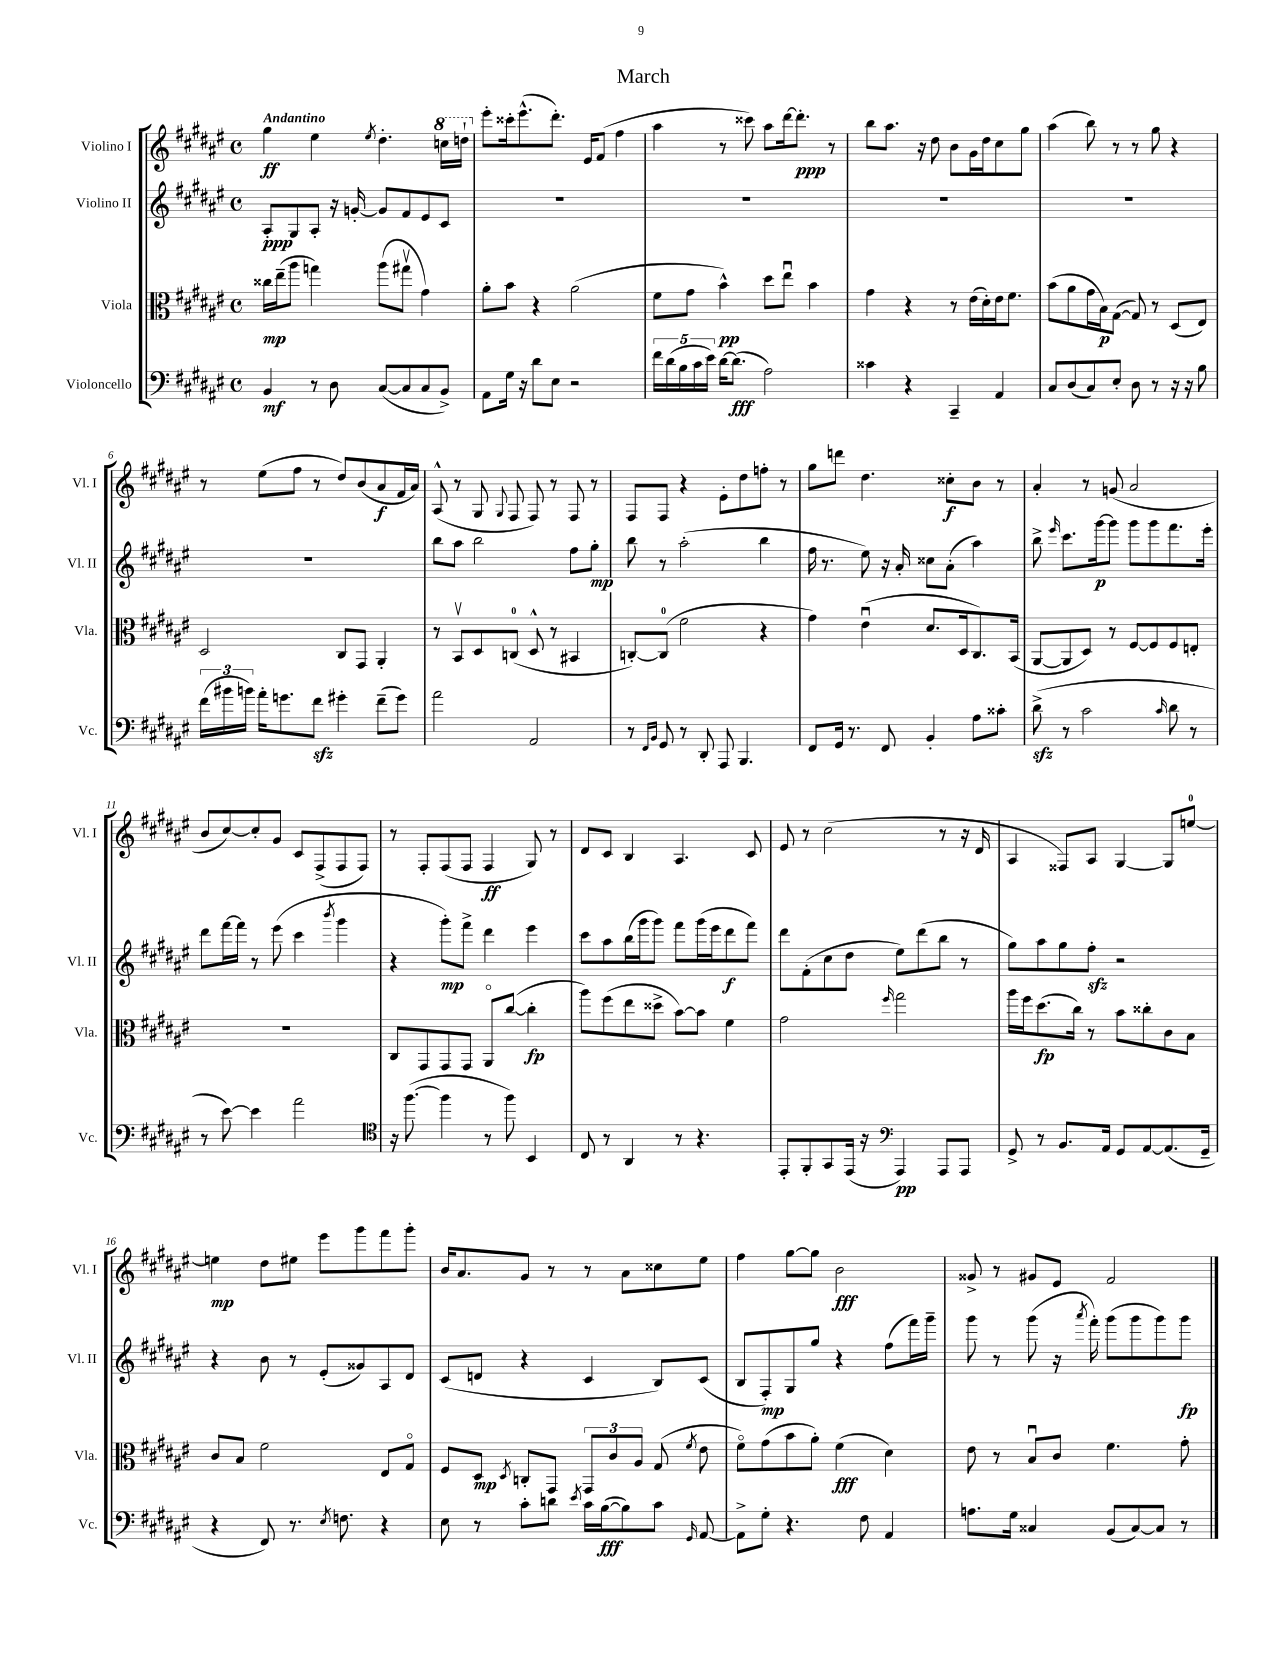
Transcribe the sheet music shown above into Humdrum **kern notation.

**kern	**kern	**kern	**kern
*staff4	*staff3	*staff2	*staff1
*clefF4	*clefC3	*clefG2	*clefG2
*k[f#c#g#d#a#e#]	*k[f#c#g#d#a#e#]	*k[f#c#g#d#a#e#]	*k[f#c#g#d#a#e#]
*M4/4	*M4/4	*M4/4	*M4/4
*met(c)	*met(c)	*met(c)	*met(c)
4BB	16cc##	8A#'	4gg#
.	(16ee#~	.	.
.	8aa#	8G#	.
8r	4gg)	8A#'	4ee#
8D#	.	16r	.
.	.	[16g'	.
.	.	.	8qee#
([8C#	(8aa#	8g]	4.dd#'
8C#]	8gg#v	8f#	.
8C#	4g#)	8e#	.
8BB^)	.	8c#	16ccc
.	.	.	16ddd`
=	=	=	=
8AA#	8a#'	1r	8eee#'
16G#	8b	.	16ccc##'
16r	.	.	(8.eee#^^
8d#	4r	.	.
8E#	.	.	8.ddd#')
2r	(2a#	.	.
.	.	.	16e#
.	.	.	(8f#
.	.	.	4ff#
=	=	=	=
20f#	8f#	1r	4aa#
(20d#	.	.	.
20B	.	.	.
.	8g#	.	.
20c#	.	.	.
20e#)	.	.	.
[16d#	4b^^)	.	8r
(8.d#]	.	.	.
.	.	.	8ccc##)
2A#)	8dd#	.	8aa#
.	8ee#u	.	[16ddd#
.	.	.	8.ddd#']
.	4b	.	.
.	.	.	8r
=	=	=	=
4c##	4g#	1r	8bb
.	.	.	8.aa#
4r	4r	.	.
.	.	.	16r
.	.	.	8dd#
4CC#~	8r	.	8b
.	(16e#	.	16g#
.	16d#')	.	16dd#
4AA#	16e#	.	8cc#
.	8.f#	.	.
.	.	.	8gg#
=	=	=	=
8C#	(8b	1r	(4aa#
(8D#	8a#	.	.
8C#)	16g#	.	8bb)
.	16B)	.	.
8E#'	([8G#	.	8r
8D#	8G#])	.	8r
8r	8r	.	8gg#
16r	(8D#	.	4r
16r	.	.	.
8B	8E#)	.	.
=	=	=	=
(24f#	2D#	1r	8r
24b#	.	.	.
24b)	.	.	.
16a#'	.	.	(8ee#
8.g	.	.	.
.	.	.	8ff#
8f#	.	.	8r
4g#'	8C#	.	8dd#)
.	8GG#	.	(8b
(8f#~	4AA#'	.	8a#
8g#)	.	.	16f#
.	.	.	16a#)
=	=	=	=
2a#	8r	8bb	(8A#^^
.	8BBv	8aa#	8r
.	8D#	2bb	8G#
.	.	.	8qqG#
.	(8C	.	8F#
2AA#	8D#^^	.	8F#)
.	8r	.	8r
.	4BB#	8ff#	8F#
.	.	8gg#'	8r
=	=	=	=
8r	[8C')	8bb	8F#
16qqFF#	.	.	.
16qqBB	.	.	.
8GG#	(8C]	8r	8F#
8r	2f#	(2aa#'	4r
8DD#'	.	.	.
8AAA#	.	.	8e#'
4.BBB	.	.	8dd#
.	4r	4bb	8ff'
.	.	.	8r
=	=	=	=
8FF#	4g#)	16ff#	8gg#
.	.	8.r	.
16GG#	.	.	8ddd
8.r	.	.	.
.	(4e#u	8ee#)	4.dd#
8FF#	.	16r	.
.	.	16a#'	.
4BB'	8.d#	8cc##	.
.	.	(8a#'	8cc##'
.	16D#	.	.
8A#	8.C#)	4aa#)	8b
8c##'	.	.	8r
.	(16BB	.	.
=	=	=	=
(8d#^	[8AA#	8bb^	4a#'
.	.	16qqeee#	.
8r	8AA#]	8.ccc#	.
2c#	8D#)	.	8r
.	.	[16ggg#	.
.	8r	8ggg#]	(8g
.	[8F#	8ggg#	2a#
.	8F#]	8ggg#	.
16qqc#	.	.	.
8d#	8F#	8.fff#	.
8r	8E'	.	.
.	.	16eee#'	.
=	=	=	=
8r	1r	8ddd#	8b
[8e#)	.	[16fff#	[8cc#)
.	.	16fff#]	.
4e#]	.	8r	8cc#']
.	.	(8eee#	8g#
2a#	.	4ccc#	8c#
.	.	.	(8F#^
.	.	8qbbb	.
.	.	4ggg#	8F#
.	.	.	8F#)
=	=	=	=
*clefC4	*	*	*
16r	8C#	4r	8r
([8.ff#	.	.	.
.	8GG#	.	8F#'
4ff#]	8GG#	8ggg#')	(8F#
.	8GG#	8fff#^	8F#
8r	8AA#o	4ddd#	4F#
8ff#)	([8cc#	.	.
4BB	4cc#']	4eee#	8G#)
.	.	.	8r
=	=	=	=
8C#	8aa#)	8ccc#	8d#
8r	(8ff#	8aa#	8c#
4AA#	8ee#	(16bb	4B
.	.	16ggg#	.
.	8dd##^	8ggg#)	.
8r	[8b)	8fff#	4.A#
4.r	8b]	(16ggg#	.
.	.	16eee#	.
.	4f#	8ddd#	.
.	.	8fff#)	8c#
=	=	=	=
8EE#'	2g#	8ddd#	8e#
8FF#'	.	(8f#'	8r
8GG#	.	8cc#	(2cc#
(16EE#	.	8dd#	.
16r	.	.	.
*clefF4	*	*	*
.	16qqff#	.	.
4AAA#)	2gg#	8ee#)	.
.	.	(8ddd#	.
8AAA#	.	8bb	8r
8AAA#	.	8r	16r
.	.	.	16d#
=	=	=	=
8GG#^	16aa#	8gg#)	4A#
.	16ff#	.	.
8r	(8.dd#	8aa#	.
8.BB	.	8gg#	8F##)
.	16cc#)	.	.
.	8r	8ff#'	8A#
16AA#	.	.	.
8GG#	8b	2r	[4G#
[8AA#	8cc##'	.	.
(8.AA#]	8c#	.	8G#]
.	8B	.	[8ee
16GG#~	.	.	.
=	=	=	=
4r	8c#	4r	4ee]
.	8B	.	.
8FF#)	2f#	8b	8dd#
8.r	.	8r	8ee#
.	.	(8e#'	8eee#
8qE#	.	.	.
8.F	.	.	.
.	.	8g##)	8ggg#
4r	8E#	8A#	8fff#
.	8G#o	8d#	8ggg#'
=	=	=	=
8E#	8F#	(8c#	16b
.	.	.	8.a#
8r	8D#	8d	.
.	8qD#	.	.
8c#'	8C'	4r	8g#
8d	8GG#	.	8r
8qe#	.	.	.
16c#	12GG#	4c#	8r
([16B	.	.	.
.	12c#	.	.
8B])	.	.	8a#
.	12A#	.	.
8c#	(8G#	8B)	8cc##
16qqGG#	8qf#	.	.
[8AA#	8e#	(8c#	8ee#
=	=	=	=
8AA#^]	8f#o)	8B	4ff#
8G#'	(8g#	8F#')	.
4.r	8b	8G#	[8gg#
.	8a#')	8gg#	8gg#]
.	(4f#	4r	2b
8F#	.	.	.
4AA#	4d#)	(8ff#	.
.	.	16fff#)	.
.	.	16ggg#~	.
=	=	=	=
8.A	8e#	8ggg#	8g##^
.	8r	8r	8r
16G#	.	.	.
4C##	8Bu	(8ggg#	8g#
.	8c#	16r	8e#
.	.	8qaaa#	.
.	.	16fff#')	.
(8BB	4.f#	(8ggg#	2f#
[8C##)	.	8ggg#	.
8C##]	.	8ggg#)	.
8r	8g#'	8ggg#	.
==	==	==	==
*-	*-	*-	*-
